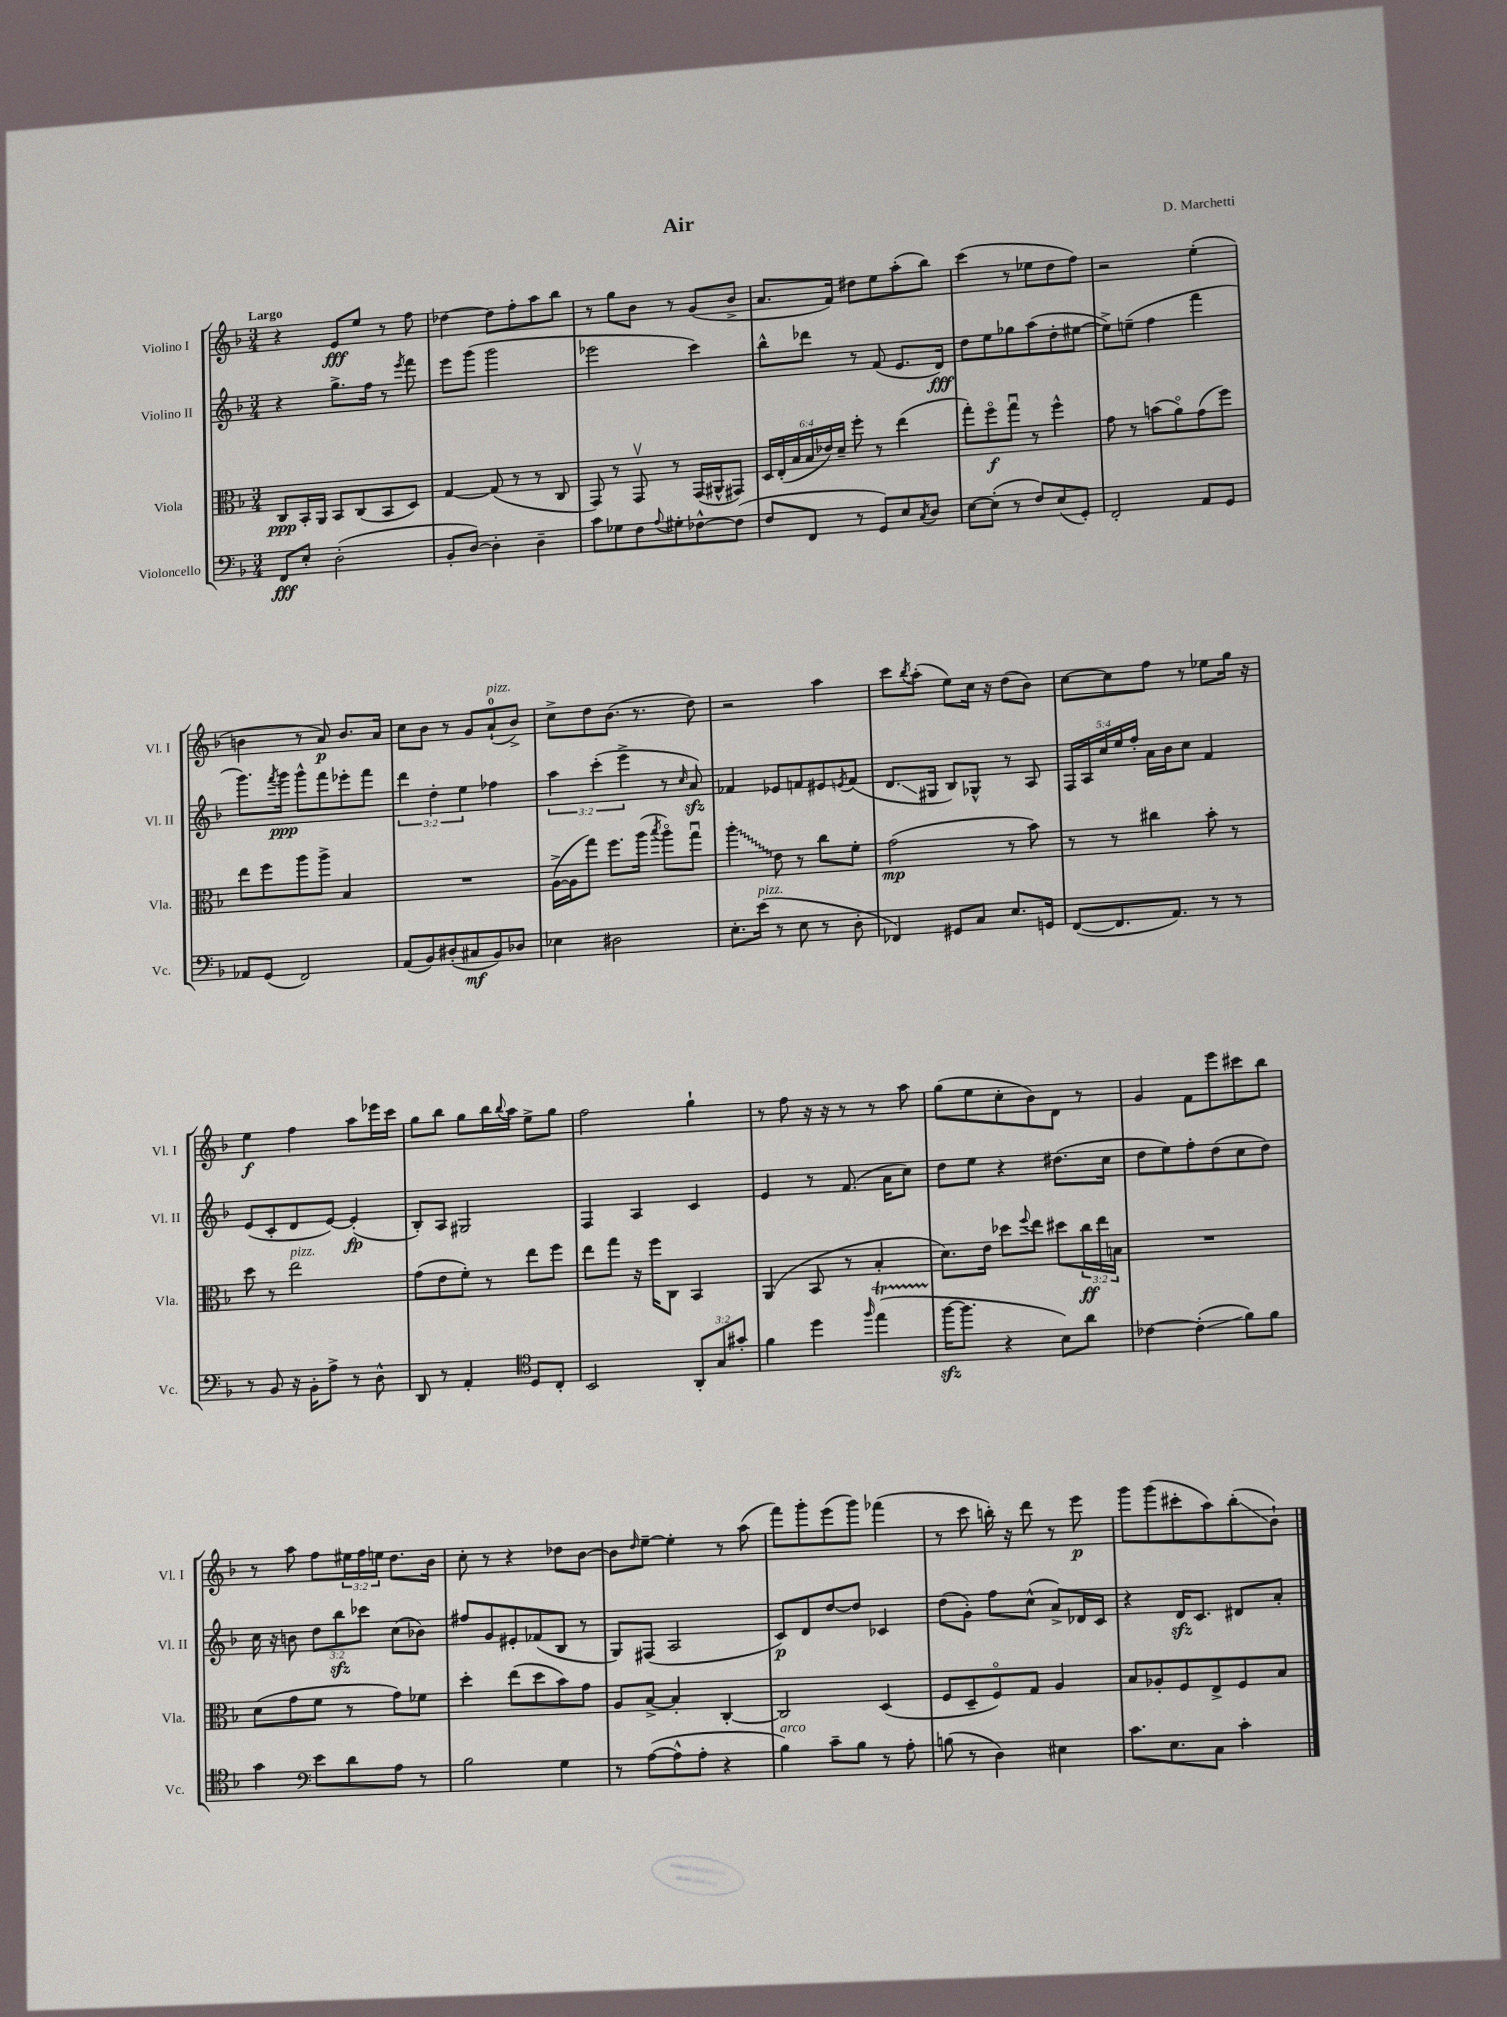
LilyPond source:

\header { title = "Air" composer = "D. Marchetti" }
<<
\new StaffGroup <<
\new Staff = "s0" \with { instrumentName = "Violino I" shortInstrumentName = "Vl. I" } {
    \clef treble \key f \major \numericTimeSignature \time 3/4 \override Staff.TupletNumber.text = #tuplet-number::calc-fraction-text \tempo "Largo"
    r4 e'8\fff e''8 r8 f''8 |
    des''4~ des''8 f''8-. a''8 bes''8 |
    r8 g''8 bes'8 r8 g'8( bes'8-> |
    a'8. f'16) dis''8 e''8 a''8-.( bes''8) |
    c'''4( r8 ees''8 d''8 f''8) |
    r2 e''4-.( |
    b'4 r8 a'8\p) b'8. a'16 |
    c''8 bes'8 r8 g'8 a'8-0-!^\markup { \italic "pizz." }( bes'8->) |
    c''8-> d''8 bes'8.( r8. d''8) |
    r2 a''4 |
    c'''8 \acciaccatura { bes''8 } a''8-.( e''8) c''16 r16 d''8( bes'8) |
    c''8~ c''8 f''8 r8 ees''8 g''16 r16 |
    e''4\f f''4 a''8 ees'''16 c'''16 |
    g''8 bes''8 g''8 bes''16 \appoggiatura { bes''8 } a''16 e''8-> g''8 |
    f''2 g''4-! |
    r8 f''8 r16 r16 r8 r8 a''8 |
    g''8( e''8 c''8-. bes'8) d'8 r8 |
    g'4 f'8 e'''8 cis'''8 bes''8 |
    r8 a''8 f''8 \tuplet 3/2 { eis''16 f''16 e''16 } d''8. bes'16 |
    c''8-. r8 r4 des''8 bes'8~ |
    bes'8 \grace { d''16 } e''8~-- e''4-. r8 a''8( |
    f'''8) g'''8-. e'''8( g'''8) fes'''4( |
    r8 c'''8 b''16-.) r16 d'''8 r8 e'''8\p |
    g'''8 g'''8( cis'''8-. a''8) bes''8-.\glissando( bes'8-!) \bar "|." |
}
\new Staff = "s1" \with { instrumentName = "Violino II" shortInstrumentName = "Vl. II" } {
    \clef treble \key f \major \numericTimeSignature \time 3/4 \override Staff.TupletNumber.text = #tuplet-number::calc-fraction-text
    r4 g''8.-> f''16 r8 \acciaccatura { e'''8 } f'''8 |
    e'''8 g'''8( g'''2 |
    ees'''2 c'''4) |
    bes''8-^ des'''8 r8 f'8( e'8. d'16\fff) |
    d''8 e''8 ges''8 a''8( d''8-. eis''8~ |
    eis''8->) e''8--( f''4 f'''4 |
    g'''8.) \acciaccatura { f'''8 } g'''16\ppp g'''8-^ f'''8 ees'''8-. f'''8 |
    \tuplet 3/2 { d'''4 d''4-. e''4 } fes''4 |
    \tuplet 3/2 { a''4 c'''4-.( e'''4-> } r8 \grace { c''16 } a'8\sfz) |
    fes'4 ees'8 f'8 eis'8 \acciaccatura { e'8 } f'8( |
    d'8.\glissando gis16 bes8) ges8-^ r8 a8 |
    \tuplet 5/4 { f16 a16 c''16 e''16 f''16-. } a'16 bes'16 c''8 f'4 |
    e'8( c'8-. d'8 e'8~) e'4-.\fp( |
    bes8-.) a8 gis2 |
    f4 a4 c'4 |
    e'4 r8 f'8.( a'16 c''8) |
    d''8 e''8 r4 dis''8.( c''16 |
    d''8 e''8) f''8-. d''8( c''8 d''8) |
    c''16 r16 b'8 \tuplet 3/2 { d''8 bes''8\sfz ces'''8 } c''8( bes'8) |
    fis''8 g'8 eis'8-. fes'8( bes8 r8 |
    g8) fis8( a2 |
    c'8\p) d'8 d''8~ d''8 ces'4 |
    d''8( g'8-.) f''8 c''8-^( a'8->) des'16 c'16 |
    r4 d'16\sfz c'8. dis'8 a'8-. \bar "|." |
}
\new Staff = "s2" \with { instrumentName = "Viola" shortInstrumentName = "Vla." } {
    \clef alto \key f \major \numericTimeSignature \time 3/4 \override Staff.TupletNumber.text = #tuplet-number::calc-fraction-text
    c8\ppp bes,16-. a,16 bes,8 c8( bes,8 d8) |
    g4~ g8( r8 r8 c8 |
    g,8) r8 g,8\upbow r8 g,16( ais,16-^ gis,8) |
    \tuplet 6/4 { d16 e16-.( bes16 bes16 ees'16) d'16-- } f''8-. r8 e''4( |
    g''8-.) f''8\flageolet\f g''8\downbow r8 f''4-^ |
    g'8 r8 b'8( a'8\flageolet) g'8( f''8) |
    e''8 f''8 a''8 a''8-> bes4 |
    R2. |
    a16~->( a16 g''8) f''8. a''16( \acciaccatura { bes''8 } a''8\flageolet) g''8\downbow |
    \once \override Glissando.style = #'zigzag a''4-.\glissando e'8 r8 c''8 f'8-. |
    g'2\mp( r8 bes'8) |
    r8 r8 cis''4 bes'8-. r8 |
    d''8 r8 e''2^\markup { \italic "pizz." } |
    g'8( e'8 f'8-.) r8 e''8 f''8 |
    e''8 g''8 r16 f''16 c8 bes,4 |
    a,4( bes,8 r8 bes4-. |
    d'8.) e'16 des''8 \appoggiatura { f''8 } e''8 dis''8 \tuplet 3/2 { c''16\ff e''16 b16 } |
    R2. |
    d'8( g'8 f'8 r8 g'8) fes'8 |
    d''4-. e''8( d''8 bes'8) g'8 |
    a8 bes8~-> bes4-. c4~-. |
    c2 d4( |
    f8 d8-- f8\flageolet) g8 a4 |
    bes8 aes8-. f8 e8-> f8 bes8 \bar "|." |
}
\new Staff = "s3" \with { instrumentName = "Violoncello" shortInstrumentName = "Vc." } {
    \clef bass \key f \major \numericTimeSignature \time 3/4 \override Staff.TupletNumber.text = #tuplet-number::calc-fraction-text
    f,8\fff e8-. d2-.( |
    bes,8-. d8~) d4-. d4-- |
    c'8 ges8 f8 \appoggiatura { a8 } gis8-. fes8~-^ fes8( |
    f8 f,8 r8 g,8) e8 \acciaccatura { c8 } d8 |
    e8~ e8-.( r8 f8) e8( g,8-.) |
    f,2-. a,8 g,8 |
    aes,8 g,8( f,2) |
    a,8( bes,8) dis8-.( cis8\mf bes,8) des8 |
    ees4 dis2 |
    e8.-. e'16^\markup { \italic "pizz." }( r8 e8 r8 d8-. |
    fes,4) gis,8 c8 e8. g,16 |
    f,8~( f,8. a,8.) r8 r8 |
    r8 bes,8 r16 bes,16-. a8-> r8 d8-^ |
    d,8 r8 a,4-. \clef tenor d8 c8-. |
    bes,2 \tuplet 3/2 { a,8-. g8 gis'8-. } |
    f'4 d''4 \grace { f''16 } e''4\startTrillSpan( |
    f''16~\stopTrillSpan\sfz f''8. r4 bes8) a'8 |
    ces'4~ ces'4-.\glissando( f'8) f'8 |
    g'4 \clef bass e'8 d'8 a8 r8 |
    bes2 g4 |
    r8 a8~( a8-^ a8-. r4 |
    bes4^\markup { \italic "arco" }) c'8-- bes8 r8 a8-. |
    b8( r8 d4) eis4 |
    c'8. e8. c8 c'4-. \bar "|." |
}
>>
>>
\layout { \context { \Score \remove "Bar_number_engraver" } }
